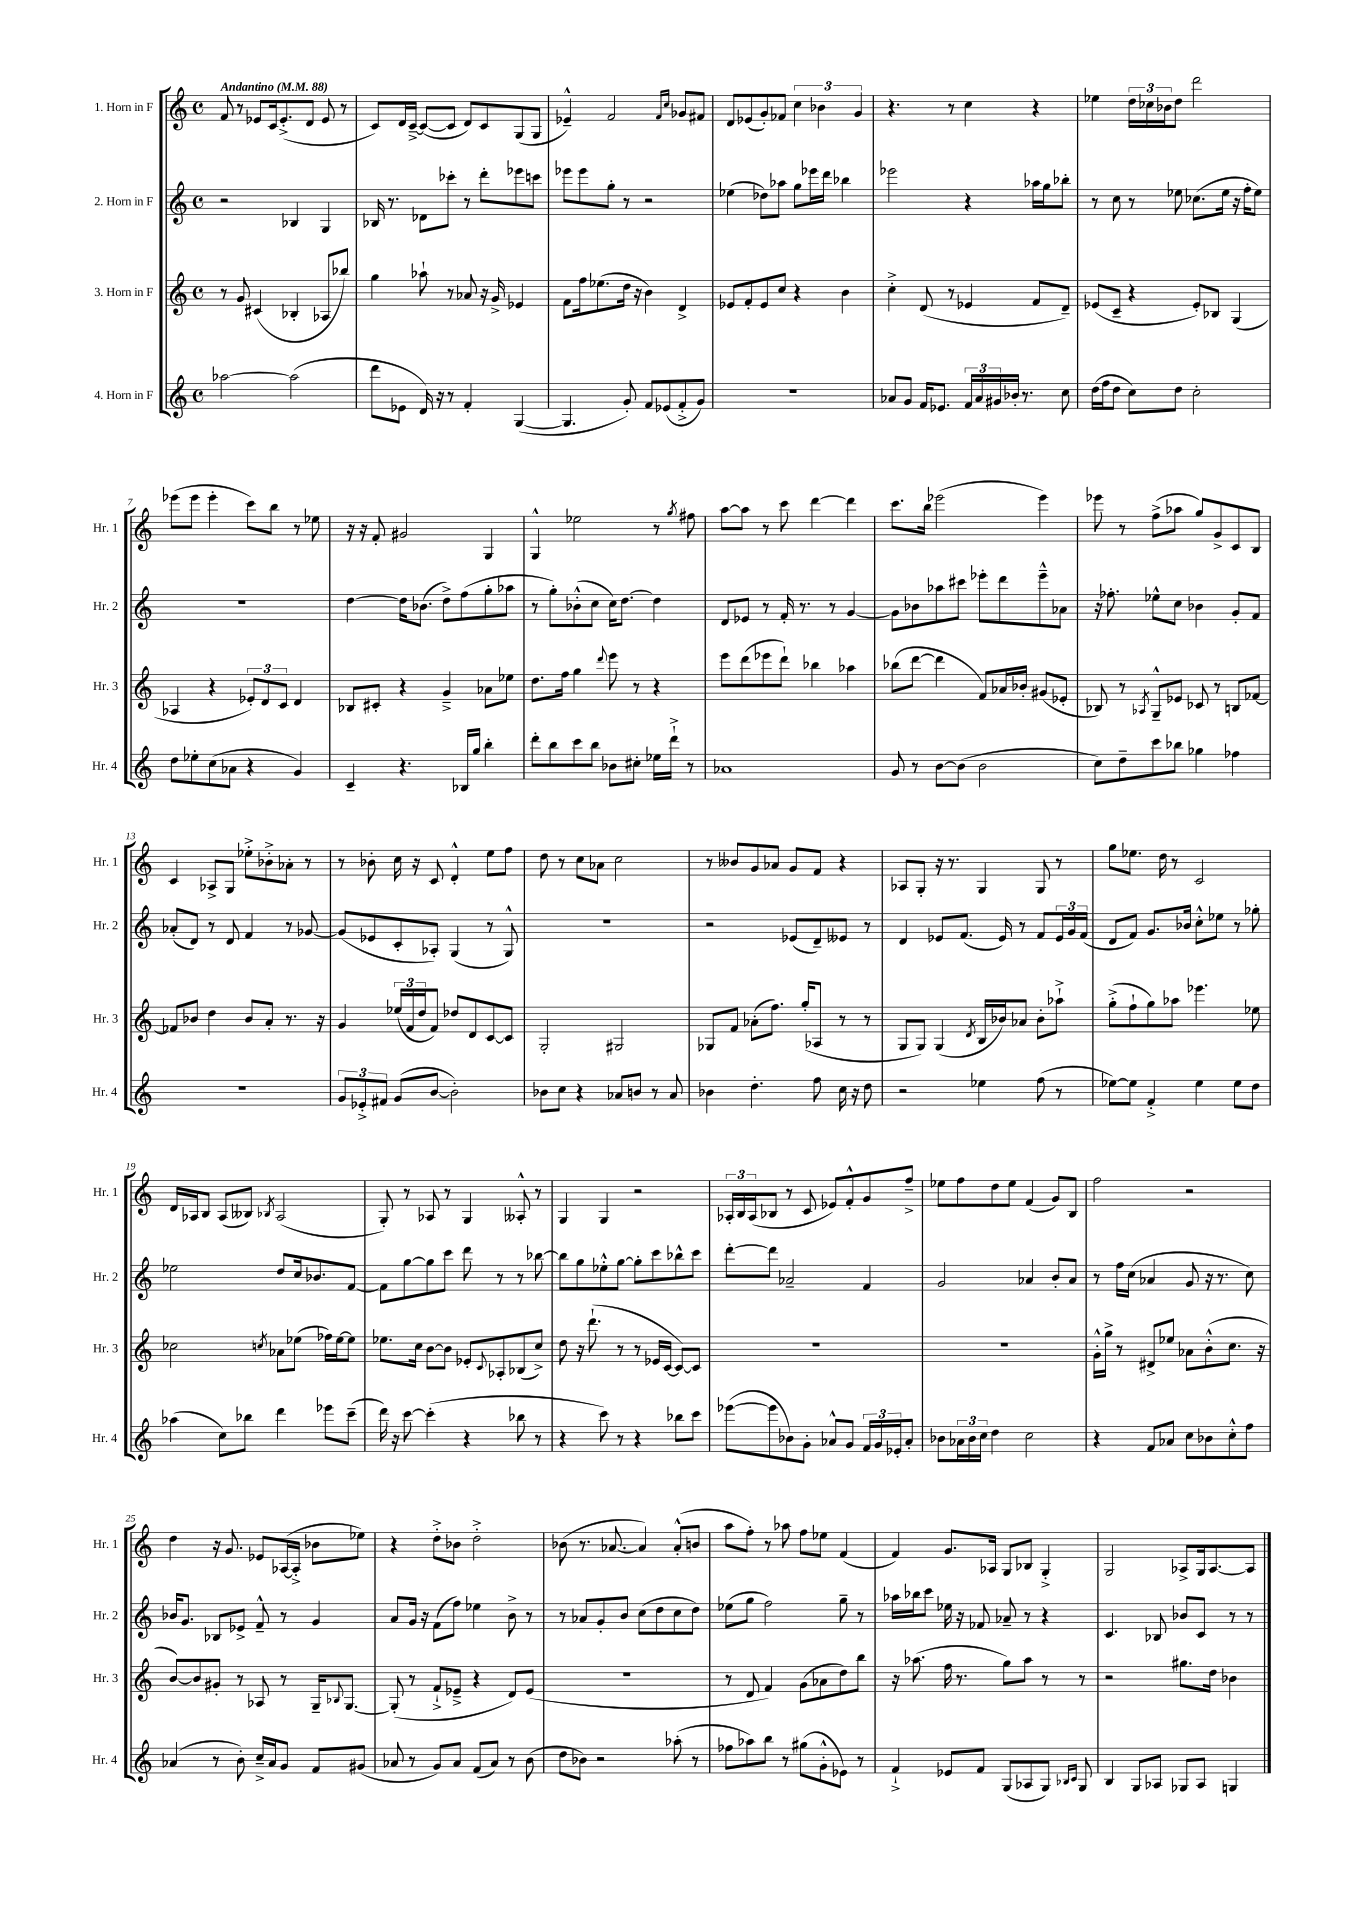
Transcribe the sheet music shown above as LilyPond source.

<<
\new StaffGroup <<
\new Staff = "s0" \with { instrumentName = "1. Horn in F" shortInstrumentName = "Hr. 1" } {
    \clef treble \key c \major \defaultTimeSignature \time 4/4 \tempo "Andantino" 4 = 88
    f'8 r8 ees'8 c'16 ees'8.-.->( d'8 ees'8 r8 |
    c'8) d'16 c'16~---> c'8~( c'8 d'8) c'8 g8( g8 |
    ees'4---^) f'2 \grace { f'16 c''16 } ges'8 fis'8 |
    d'8 ees'8( g'8-.) fes'8 \tuplet 3/2 { c''4 bes'4 g'4 } |
    r4. r8 c''4 r4 |
    ees''4 \tuplet 3/2 { d''16 ces''16 bes'16 } d''8 d'''2 |
    ees'''8( ees'''8 ees'''4-. c'''8) b''8 r8 ees''8 |
    r16 r16 f'8-. gis'2 g4 |
    g4-^ ees''2 r8 \acciaccatura { g''8 } fis''8 |
    a''8~ a''8 r8 c'''8 d'''4~ d'''4 |
    c'''8. b''16 ees'''2( ees'''4) |
    ees'''8 r8 f''8->( aes''8 g''8) g'8-> c'8 b8 |
    c'4 aes8-> g8 ees''8-.-> bes'8-.-> aes'8-. r8 |
    r8 bes'8-. c''16 r16 c'8 d'4-.-^ e''8 f''8 |
    d''8 r8 c''8 aes'8 c''2 |
    r8 beses'8 g'8 aes'8 g'8 f'8 r4 |
    aes8 g8-. r16 r8. g4 g8 r8 |
    g''8 ees''8. d''16 r8 c'2 |
    d'16 aes16 b8 aes8( beses8) \acciaccatura { bes8 } aes2( |
    g8-.) r8 aes8 r8 g4 aeses8-.-^ r8 |
    g4 g4 r2 |
    \tuplet 3/2 { aes16-. b16 aes16( } bes8 r8 c'8 ees'8) f'8-.-^ g'8 f''8---> |
    ees''8 f''8 d''8 ees''8 f'4( g'8) b8 |
    f''2 r2 |
    d''4 r16 g'8. ees'8 aes16~( aes16-.-> bes'8 ees''8) |
    r4 d''8-.-> bes'8 d''2-.-> |
    bes'8( r8. aes'8.~ aes'4) aes'8-.-^( b'8 |
    a''8 f''8-.) r8 aes''8 f''8 ees''8 f'4( |
    f'4) g'8. aes16 g8 bes8 g4-.-> |
    g2 aes8-> g16 aes8.~ aes8 \bar "|." |
}
\new Staff = "s1" \with { instrumentName = "2. Horn in F" shortInstrumentName = "Hr. 2" } {
    \clef treble \key c \major \defaultTimeSignature \time 4/4
    r2 bes4 g4 |
    bes16 r8. des'8 ces'''8-. r8 d'''8-. ees'''8 c'''8 |
    ees'''8 ees'''8 g''8-. r8 r2 |
    ees''4( des''8) aes''8 g''8 ees'''16 d'''16 bes''4 |
    ees'''2 r4 aes''16 g''16 bes''8-. |
    r8 c''8 r8 ees''8 ces''8.( ees''16 r16 f''16-. ees''8) |
    R1 |
    d''4~ d''16 bes'8.( d''8->) f''8( g''8-. aes''8 |
    r8 g''8-.) bes'8-.-^( c''8 c''16) d''8.~ d''4 |
    d'8 ees'8 r8 f'16-. r8. r8 g'4~ |
    g'8 bes'8 aes''8 cis'''8 ees'''8-. d'''8 ees'''8---^ aes'8 |
    r16 fes''8.-. ees''8-^ c''8 bes'4 g'8-. f'8 |
    aes'8-.( d'8) r8 d'8 f'4 r8 ges'8~ |
    ges'8( ees'8 c'8-. aes8-.) g4( r8 g8-^) |
    R1 |
    r2 ees'8( d'8--) eeses'8 r8 |
    d'4 ees'8 f'8.( ees'16) r8 f'8 \tuplet 3/2 { ees'16 g'16 f'16( } |
    d'8 f'8) g'8. bes'16 c''8-.-^ ees''8 r8 ges''8-. |
    ees''2 d''8 c''16 bes'8. f'8~ |
    f'8 g''8~ g''8 c'''8 d'''8 r8 r8 bes''8~ |
    bes''8 g''8 ees''8-.-^ g''8~ g''8-. c'''8 bes''8-^ c'''8 |
    d'''8~-. d'''8 aes'2-- f'4 |
    g'2 aes'4 b'8-. aes'8 |
    r8 f''16 c''16( aes'4 g'8 r16 r8. c''8) |
    bes'16 g'8. bes8 ees'8-> f'8---^ r8 g'4 |
    a'8 g'16 r16 f'8( f''8) ees''4 b'8-> r8 |
    r8 aes'8 g'8-. b'8 c''8( d''8 c''8 d''8) |
    ees''8( g''8 f''2) g''8-- r8 |
    aes''16 bes''16 c'''8 ees''16 r16 fes'8 aes'8-- r8 r4 |
    c'4. bes8 bes'8 c'8 r8 r8 \bar "|." |
}
\new Staff = "s2" \with { instrumentName = "3. Horn in F" shortInstrumentName = "Hr. 3" } {
    \clef treble \key c \major \defaultTimeSignature \time 4/4
    r8 g'8 cis'4( bes4-. aes8 bes''8) |
    g''4 aes''8-! r8 aes'8 r16 g'16-> ees'4 |
    f'8 f''16 ees''8.( d''16 r16 b'4) d'4-> |
    ees'8 f'8-. ees'8 c''8 r4 b'4 |
    c''4-.-> d'8( r8 ees'4 f'8 d'8--) |
    ees'8( c'8-- r4 ees'8-.) bes8 g4( |
    aes4 r4 \tuplet 3/2 { ees'8-.) d'8 c'8 } d'4 |
    bes8 cis'8-. r4 g'4---> aes'8 ees''8 |
    d''8. f''16 g''4 \appoggiatura { d'''8 } e'''8 r8 r4 |
    e'''8 d'''8( ees'''8 d'''8-!) bes''4 aes''4 |
    bes''8( d'''8~ d'''4 f'8) aes'16 bes'16-. gis'8( ees'8-. |
    bes8) r8 \acciaccatura { aes8 } g8---^ ees'8 ces'8 r8 b8 fes'8~ |
    fes'8 bes'8 d''4 bes'8 a'8-. r8. r16 |
    g'4 \tuplet 3/2 { ees''16( f'16 d''16 } f'8) des''8 d'8 c'8~ c'8 |
    g2-. gis2 |
    ges8 f'8 aes'8-.( f''8.) g''16-.( aes8 r8 r8 |
    g8 g8) g4( \acciaccatura { d'8 } b16 bes'16) aes'8 bes'8-. aes''8-!-> |
    g''8-.->( f''8-! g''8) aes''8 ees'''4. ees''8 |
    ces''2 \acciaccatura { c''8 } aes'8 ees''8( fes''16) ees''16~ ees''8 |
    ees''8. c''16 b'8~ b'8 ees'8-. \appoggiatura { c'8 } aes8-. bes8( c''8->) |
    d''8 r16 d'''8.-!( r8 r8 ees'16 c'16~ c'8~) c'8 |
    R1 |
    R1 |
    g'16-.-^ g''16-> r8 dis'8-> ees''8 aes'8 b'8-.-^( c''8. r16 |
    b'8~) b'8 gis'8-. r8 aes8 r8 g16-- \appoggiatura { bes8 } g8.~ |
    g8-.( r8 f'8-!-> ees'8---> r4 d'8) ees'8( |
    R1 |
    r8 d'8 f'4) g'8( aes'8 d''8) b''8 |
    r16 aes''8.( f''16 r8. g''8) aes''8 r8 r8 |
    r2 gis''8. d''16 bes'4 \bar "|." |
}
\new Staff = "s3" \with { instrumentName = "4. Horn in F" shortInstrumentName = "Hr. 4" } {
    \clef treble \key c \major \defaultTimeSignature \time 4/4
    aes''2~ aes''2( |
    d'''8 ees'8 d'16) r16 r8 f'4-. g4~( |
    g4. g'8-.) f'8 ees'8( f'8-.-> g'8) |
    R1 |
    aes'8 g'8 f'16 ees'8. \tuplet 3/2 { f'16 aes'16 gis'16 } bes'16-. r8. c''8 |
    d''16( f''16 d''8 c''8) d''8 c''2-. |
    d''8 ees''8-. c''8( aes'8 r4 g'4) |
    c'4-- r4. bes16 g''16 b''4-. |
    d'''8-. b''8 c'''8 b''8 bes'8 cis''8-. ees''16 d'''16-!-> r8 |
    aes'1 |
    g'8 r8 b'8~ b'8( b'2 |
    c''8) d''8-- c'''8 bes''8 ges''4 fes''4 |
    R1 |
    \tuplet 3/2 { g'8 ees'8-.-> fis'8 } g'8( b'8~ b'2-.) |
    bes'8 c''8 r4 aes'8 b'8 r8 aes'8 |
    bes'4 d''4.-. f''8 c''16 r16 d''8 |
    r2 ees''4 f''8( r8 |
    ees''8~) ees''8 f'4-.-> ees''4 ees''8 d''8 |
    aes''4( c''8) bes''8 d'''4 ees'''8 c'''8--( |
    d'''16) r16 c'''8~ c'''4-.( r4 bes''8 r8 |
    r4 c'''8) r8 r4 bes''8 c'''8 |
    ees'''8~( ees'''8 bes'8) g'8-. aes'8-^ g'8 \tuplet 3/2 { f'16 g'16 ees'16-. } aes'8-. |
    bes'8 \tuplet 3/2 { aes'16 bes'16 c''16 } d''4 c''2 |
    r4 f'8 aes'8 c''8 bes'8 c''8-.-^ f''8 |
    aes'4( r8 b'8-.) c''16---> aes'16 g'8 f'8 gis'8( |
    aes'8 r8 g'8) aes'8 f'8( aes'8) r8 b'8( |
    d''8 bes'8) r2 aes''8-.( r8 |
    fes''8 aes''8) b''8 r8 gis''8( g'8-.-^ ees'8) r8 |
    f'4-!-> ees'8 f'8 g8( aes8 g8) \grace { bes16 c'16 } g8 |
    b4 g8 aes8 ges8 aes8 g4 \bar "|." |
}
>>
>>
